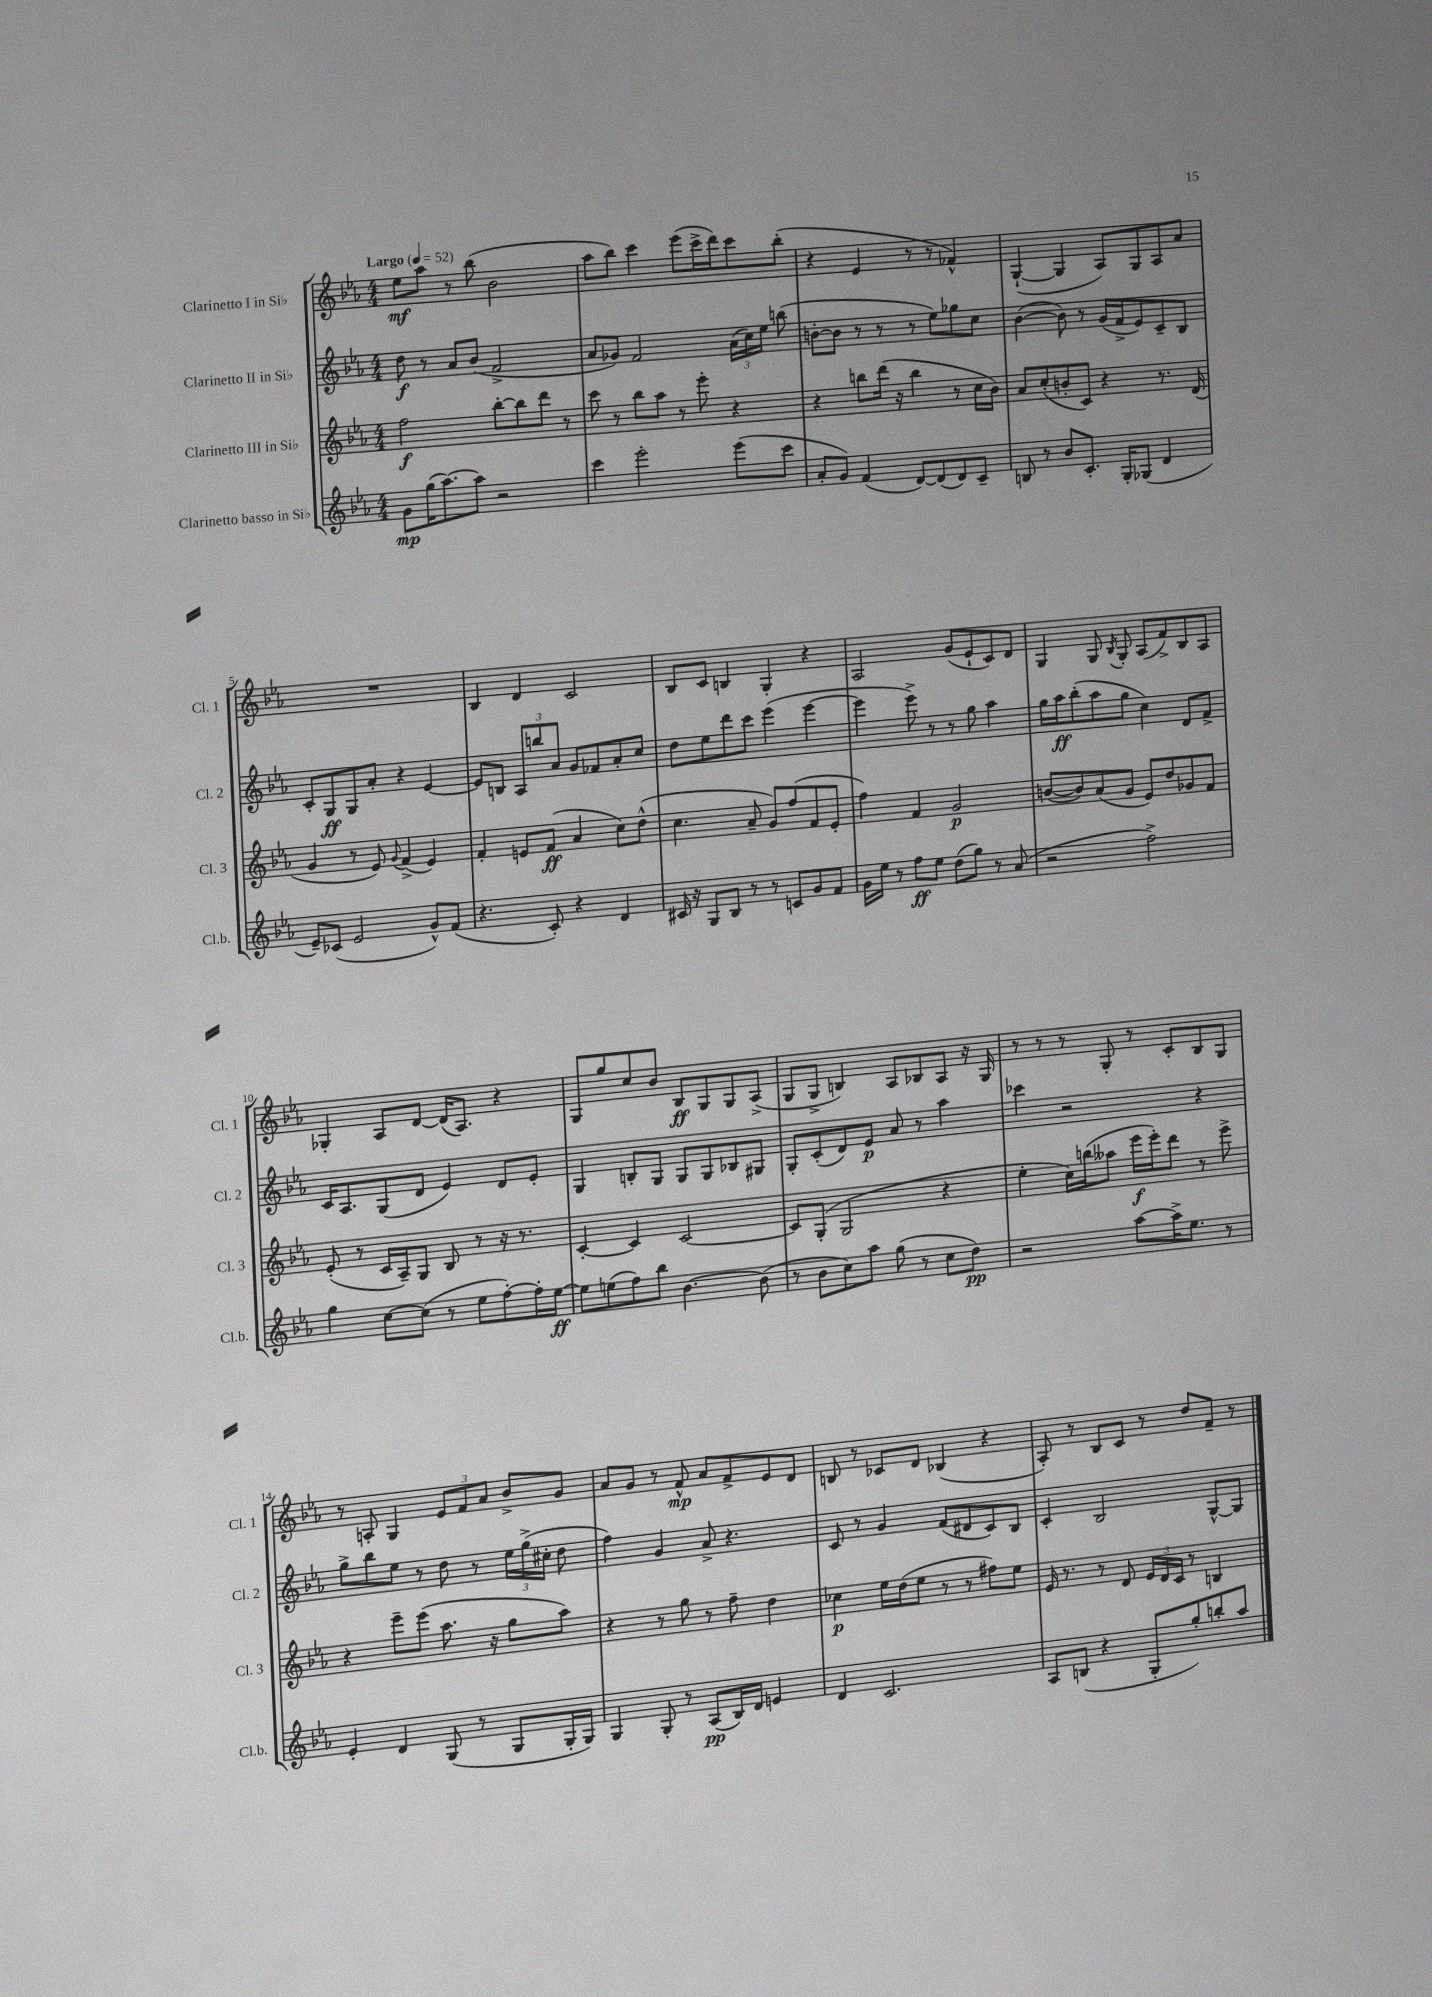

**kern	**dynam	**kern	**dynam	**kern	**dynam	**kern	**dynam
*part4	*part4	*part3	*part3	*part2	*part2	*part1	*part1
*staff4	*staff4	*staff3	*staff3	*staff2	*staff2	*staff1	*staff1
*I"Clarinetto basso in Si♭	*	*I"Clarinetto III in Si♭	*	*I"Clarinetto II in Si♭	*	*I"Clarinetto I in Si♭	*
*I'Cl.b.	*	*I'Cl. 3	*	*I'Cl. 2	*	*I'Cl. 1	*
*clefG2	*	*clefG2	*	*clefG2	*	*clefG2	*
*k[b-e-a-]	*	*k[b-e-a-]	*	*k[b-e-a-]	*	*k[b-e-a-]	*
*M4/4	*	*M4/4	*	*M4/4	*	*M4/4	*
*MM52	*	*MM52	*	*MM52	*	*MM52	*
=1	=1	=1	=1	=1	=1	=1	=1
!	!	!	!	!	!	!LO:TX:a:B:t=Largo	!
8g\L	mp	2ff\	f	8dd\	f	8ee-\L	mf
(16gg\K	.	.	.	8r	.	8aa-\J	.
[8.aa-\)	.	.	.	.	.	.	.
.	.	.	.	8a-/L	.	8r	.
8aa-\J]	.	.	.	(8b-/J	.	(8bb-\	.
2r	.	[8bb-'\L	.	2f^/	.	2b-\	.
.	.	8bb-\]	.	.	.	.	.
.	.	8ddd\J	.	.	.	.	.
.	.	8r	.	.	.	.	.
=2	=2	=2	=2	=2	=2	=2	=2
4ccc\	.	8ccc\	.	8a-/L	.	8aa-\L	.
.	.	8r	.	8g-X/J)	.	8bb-\J)	.
2eee-'\	.	8bb-\L	.	2f/	.	4ccc\	.
.	.	8aa-\J	.	.	.	.	.
.	.	8r	.	.	.	(8eee-\L	.
.	.	8eee-'\	.	.	.	16ccc^\L	.
.	.	.	.	.	.	16ddd\J)	.
(8eee-\L	.	4r	.	(24a-\LL	.	8ccc\	.
.	.	.	.	24cc\)	.	.	.
.	.	.	.	24ee-\JJ	.	.	.
8ccc\J	.	.	.	(8bbn\	.	(8bb-'\J	.
=3	=3	=3	=3	=3	=3	=3	=3
8a-'/L	.	4r	.	[8bn'\L	.	4r	.
8g/J)	.	.	.	8b\J]	.	.	.
(4f/	.	8bbn\L	.	8r	.	4e-/	.
.	.	(16ddd\Jk	.	8r	.	.	.
.	.	16r	.	.	.	.	.
[8d/L)	.	4bb\	.	8r	.	8r	.
(8d/]	.	.	.	8ee-\L)	.	8r	.
8d/)	.	8r	.	8gg-X\	.	4f-X^^/)	.
8c~/J	.	16cc\LL	.	8cc\J	.	.	.
.	.	16b-\JJ)	.	.	.	.	.
=4	=4	=4	=4	=4	=4	=4	=4
8Bn/	.	8a-/L	.	([4b-\	.	([4G`/	.
8r	.	(8cc'/	.	.	.	.	.
8b-/L	.	8bn'/	.	8b-\])	.	4G/]	.
8.c'/J	.	8c/J)	.	8r	.	.	.
.	.	4r	.	(16g/LL	.	8A-/L)	.
16G'/KL	.	.	.	16f^/J	.	.	.
(8G-X/J	.	.	.	8e-/)	.	8G/	.
4d/	.	8.r	.	8c~/	.	8A-/	.
.	.	.	.	8B-/J	.	8a-/J	.
.	.	(16d/	.	.	.	.	.
!!LO:LB:g=z
=5	=5	=5	=5	=5	=5	=5	=5
8e-~/L)	.	4g/	.	8c'/L	.	1r	.
(8c-X/J	.	.	.	8G/	ff	.	.
2e-/	.	8r	.	8G/	.	.	.
.	.	8e-/)	.	8a-'/J	.	.	.
.	.	8qqg/	.	.	.	.	.
.	.	(4f^/	.	4r	.	.	.
8g^^/L)	.	4e-/)	.	[4e-/	.	.	.
(8f/J	.	.	.	.	.	.	.
=6	=6	=6	=6	=6	=6	=6	=6
4.r	.	4f'/	.	8e-/L]	.	4B-/	.
.	.	.	.	8Bn/J	.	.	.
.	.	8en/L	.	12A-/L	.	4d/	.
.	.	.	.	12bbn/	.	.	.
8c'/)	.	(8f/J	ff	.	.	.	.
.	.	.	.	12a-/J	.	.	.
4r	.	4a-/	.	8g/L	.	2c/	.
.	.	.	.	8f-X/	.	.	.
4d/	.	8cc\L)	.	8a-'/	.	.	.
.	.	(8dd^^\J	.	8cc/J	.	.	.
=7	=7	=7	=7	=7	=7	=7	=7
16c#X/	.	4.cc\	.	8dd\L	.	8B-/L	.
16r	.	.	.	.	.	.	.
8G/L	.	.	.	8ee-\	.	8c/J	.
8B-/J	.	.	.	8ddd\	.	4Bn/	.
8r	.	8a-~/	.	8ccc\J	.	.	.
8r	.	8g/L)	.	(4eee-\	.	4G'/	.
8cn/L	.	(8ff/	.	.	.	.	.
8g/	.	8f/	.	[4eee-\	.	4r	.
8f/J	.	8e-'/J	.	.	.	.	.
=8	=8	=8	=8	=8	=8	=8	=8
16g\LL	.	4ff\)	.	4eee-\]	.	2A-/	.
16ee-\JJ	.	.	.	.	.	.	.
8r	.	.	.	.	.	.	.
8ff\L	ff	4f/	.	8eee-^\)	.	.	.
8ee-\J	.	.	.	8r	.	.	.
(8dd\L	.	2g/	p	8r	.	(8g/L	.
8gg\J)	.	.	.	8gg\	.	8e-`/	.
8r	.	.	.	4aa-\	.	8c/)	.
(8a-/	.	.	.	.	.	8d/J	.
=9	=9	=9	=9	=9	=9	=9	=9
2r	.	([8bn/L	.	16gg\LL	.	4G/	.
.	.	.	.	16aa-\J	ff	.	.
.	.	8b/])	.	(8bb-'\	.	.	.
.	.	(8a-/	.	8aa-\	.	8G/	.
.	.	.	.	.	.	8qB-/	.
.	.	8g/J	.	8gg\J	.	8G'/	.
2ff^\)	.	8e-/L)	.	4cc\)	.	(8A-/L	.
.	.	8dd/	.	.	.	8f^/)	.
.	.	8g-X/	.	8d/L	.	8B-/	.
.	.	8f/J	.	8f^/J	.	8A-/J	.
!!LO:LB:g=z
=10	=10	=10	=10	=10	=10	=10	=10
4gg\	.	(8e-'/	.	16c/KL	.	4G-X'/	.
.	.	.	.	8.A-/	.	.	.
.	.	8r	.	.	.	.	.
[8cc\L	.	16c/LL	.	(8G/	.	8A-/L	.
.	.	16A-~/J)	.	.	.	.	.
(8cc\J]	.	8G/J	.	8d/J	.	[8d/J	.
8r	.	8B-/	.	4e-/)	.	(16d/KL]	.
.	.	.	.	.	.	8.A-/J)	.
8ee-\L	.	8r	.	.	.	.	.
[8ff'\)	.	16r	.	8d/L	.	4r	.
.	.	8.r	.	.	.	.	.
16ff'\L]	.	.	.	8e-'/J	.	.	.
[16ee-\JJ	ff	.	.	.	.	.	.
=11	=11	=11	=11	=11	=11	=11	=11
8ee-\L]	.	[4c'/	.	4G/	.	8G/L	.
(8een\	.	.	.	.	.	8gg/	.
8ff\)	.	4c/]	.	8Bn'/L	.	8cc/	.
8bb-\J	.	.	.	8G/J	.	8b-/J	.
[4.b-\	.	[2c/	.	8G/L	.	8B-/L	ff
.	.	.	.	8G/	.	8G/	.
.	.	.	.	8B-X/	.	8G/	.
(8b-\]	.	.	.	8G#X/J	.	(8A-^/J	.
=12	=12	=12	=12	=12	=12	=12	=12
8r	.	8c/L]	.	8G'/L	.	8G/L	.
8b-\L	.	(8G'/J	.	(8c'/	.	8G^/J	.
8cc\)	.	2G/	.	8d/)	.	4Bn/)	.
8aa-\J	.	.	.	8e-/J	p	.	.
(8gg\	.	.	.	8a-/	.	8A-/L	.
8r	.	.	.	8r	.	8B-X/	.
8cc\L	.	4r	.	4aa-\	.	8A-/J	.
8dd\J)	pp	.	.	.	.	16r	.
.	.	.	.	.	.	16G/	.
=13	=13	=13	=13	=13	=13	=13	=13
2r	.	4ee-'\	.	4ccc-X\	.	8r	.
.	.	.	.	.	.	8r	.
.	.	16cc\LL)	.	2r	.	8r	.
.	.	(16bbn\J	.	.	.	.	.
.	.	8aa--X\J	.	.	.	8G'/	.
[8aa-\L	.	16eee-\LL	f	.	.	8r	.
.	.	16eee-'\J)	.	.	.	.	.
16aa-^\K]	.	8ddd\J	.	.	.	8c'/L	.
8.ee-\J	.	.	.	.	.	.	.
.	.	8r	.	4r	.	8B-/	.
8r	.	8eee-^\	.	.	.	8G/J	.
!!LO:LB:g=z
=14	=14	=14	=14	=14	=14	=14	=14
4e-'/	.	4r	.	8gg^\L	.	8r	.
.	.	.	.	8bb-\	.	8An'/	.
4d/	.	8eee-~\L	.	8ee-\J	.	4G/	.
.	.	(8eee-\J	.	8r	.	.	.
(8G/	.	8.aa-\	.	8dd\	.	12e-/L	.
.	.	.	.	.	.	12f/	.
8r	.	.	.	8r	.	.	.
.	.	.	.	.	.	12a-/J	.
.	.	16r	.	.	.	.	.
8G/L	.	8gg\L	.	24ee-\LL	.	8b-^/L	.
.	.	.	.	(24gg^\	.	.	.
.	.	.	.	24cc#X'\JJ	.	.	.
16G'/L	.	8aa-\J)	.	8dd\	.	8g/J	.
16G/JJ)	.	.	.	.	.	.	.
=15	=15	=15	=15	=15	=15	=15	=15
4G/	.	4r	.	4ff\)	.	8a-/L	.
.	.	.	.	.	.	8g/J	.
8G'/	.	8r	.	4g/	.	8r	.
8r	.	8gg\	.	.	.	8f^^/	mp
(8A-/L	pp	8r	.	8a-^/	.	8a-/L	.
16B-/L)	.	8ff~\	.	4.r	.	8f^/	.
16d/JJ	.	.	.	.	.	.	.
4en/	.	4dd\	.	.	.	8e-/	.
.	.	.	.	.	.	8d/J	.
=16	=16	=16	=16	=16	=16	=16	=16
4d/	.	4cc-X\	p	8c/	.	8Bn/	.
.	.	.	.	8r	.	8r	.
2.c/	.	16ee-\LL	.	4g/	.	8c-X/L	.
.	.	(16dd\J	.	.	.	.	.
.	.	8ee-\J	.	.	.	8d/J	.
.	.	8r	.	(8f/L	.	(4B-X/	.
.	.	8r	.	8d#X/	.	.	.
.	.	8ff#X\L)	.	8c/)	.	4r	.
.	.	8ee-\J	.	8B-/J	.	.	.
=17	=17	=17	=17	=17	=17	=17	=17
8A-/L	.	16e-/	.	4c'/	.	8A-'/)	.
.	.	8.r	.	.	.	.	.
(8Bn/J	.	.	.	.	.	8r	.
4r	.	8r	.	2B-/	.	8B-/L	.
.	.	8d/	.	.	.	8c/J	.
8G'/L	.	24e-/LL	.	.	.	8r	.
.	.	24d/	.	.	.	.	.
.	.	24c/JJ	.	.	.	.	.
8gg'/)	.	8r	.	.	.	8dd/L	.
8bbn'/	.	4Bn/	.	[8G^^/L	.	8f~/J	.
8aa-/J	.	.	.	8G/J]	.	8r	.
==	==	==	==	==	==	==	==
*-	*-	*-	*-	*-	*-	*-	*-
